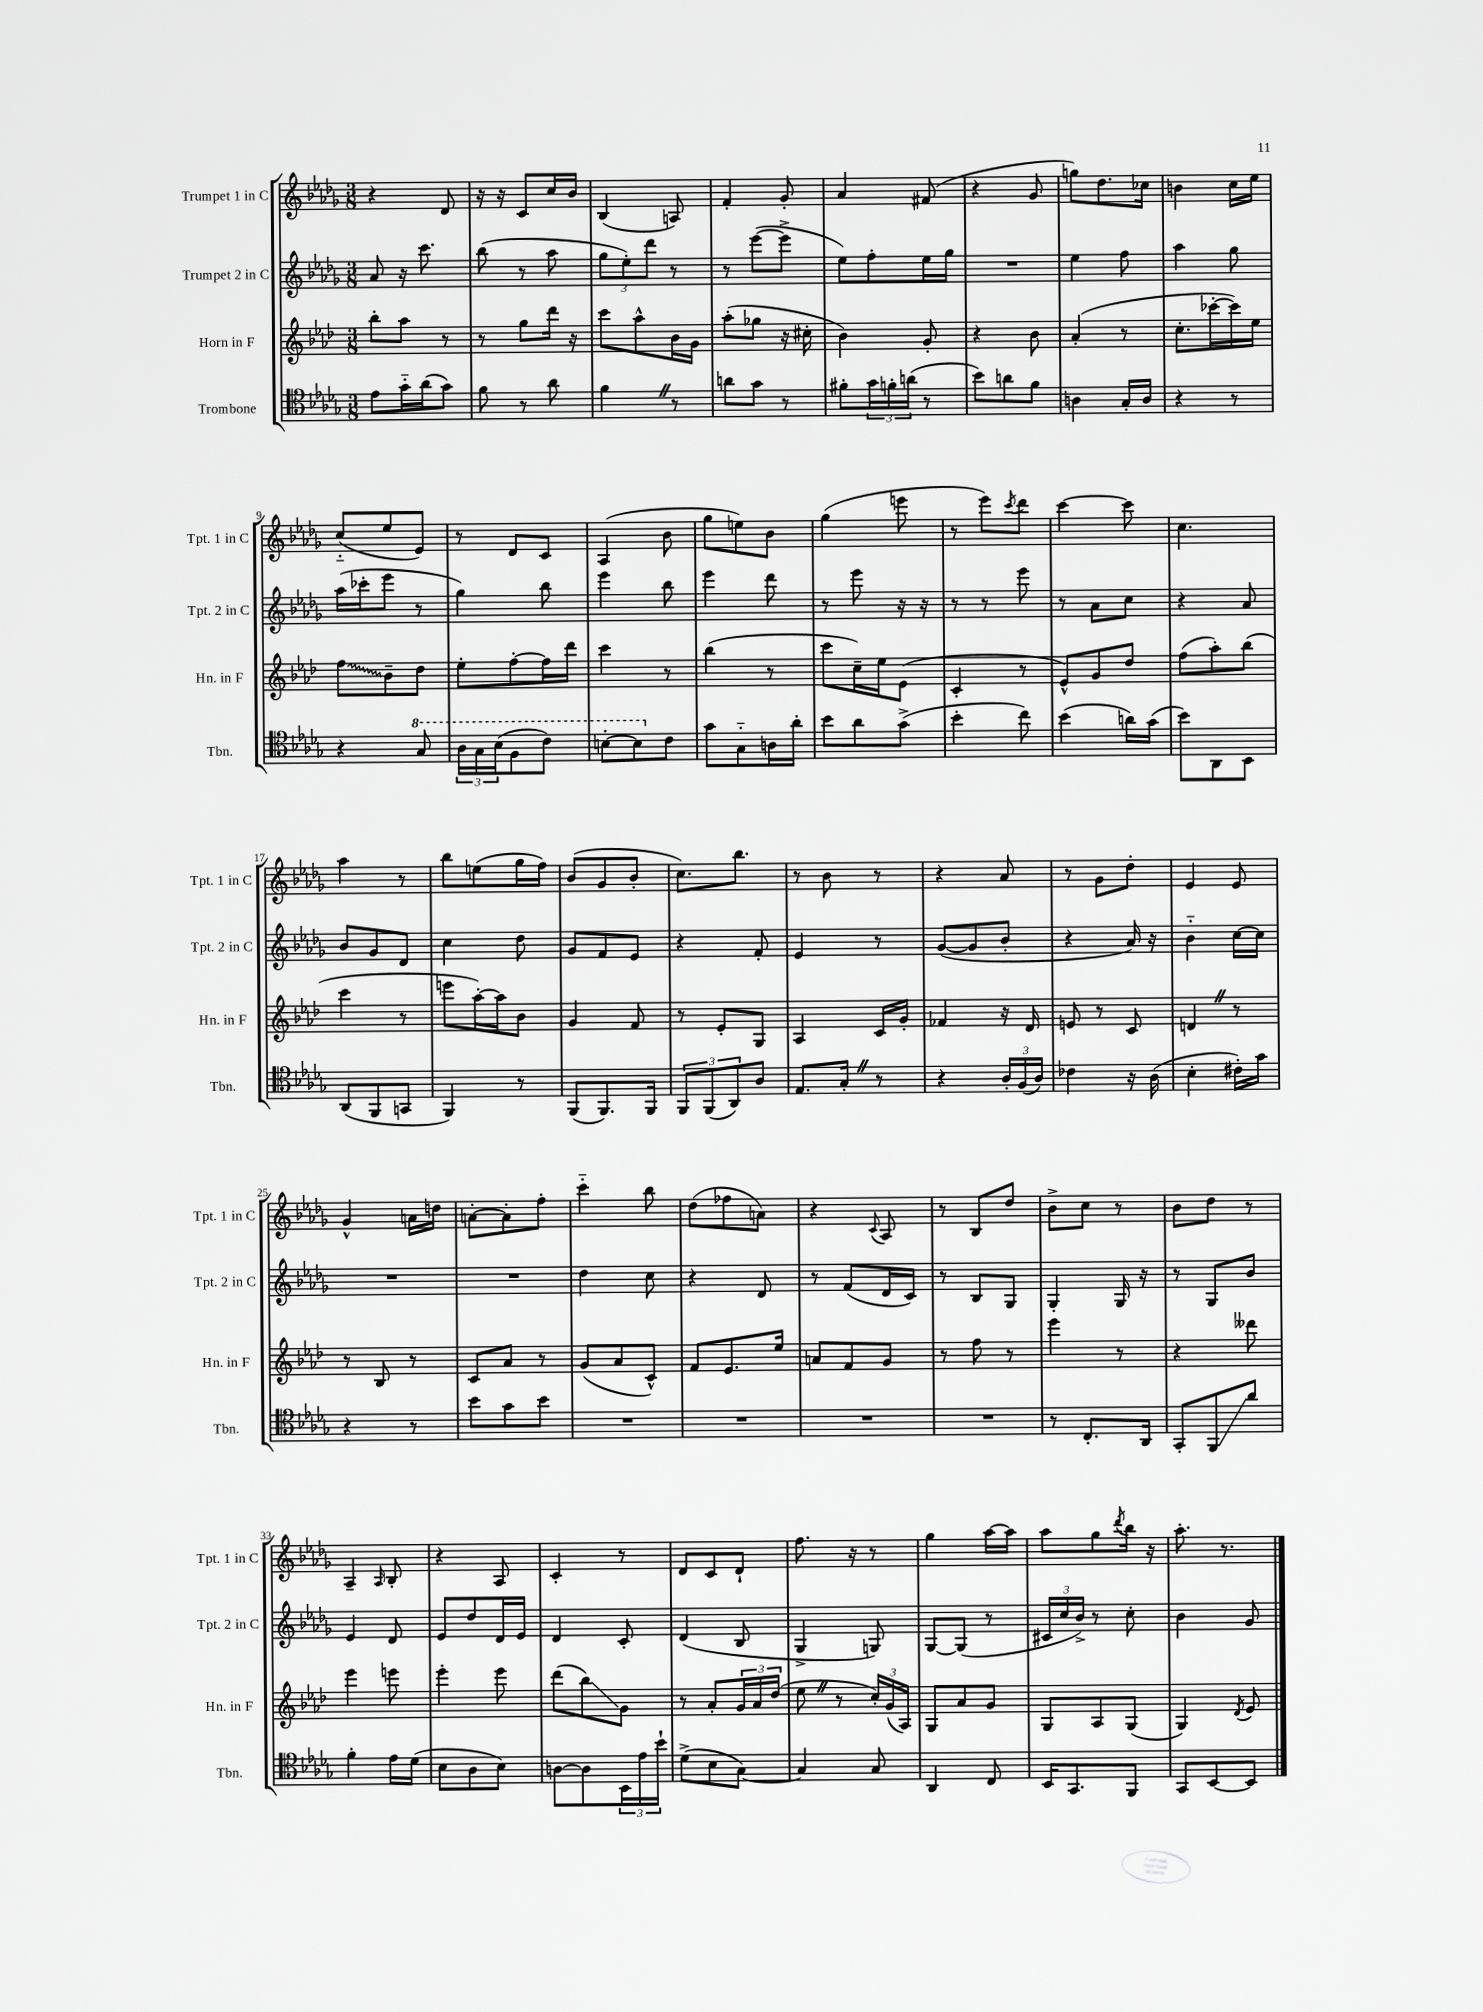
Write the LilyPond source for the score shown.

<<
\new StaffGroup <<
\new Staff = "s0" \with { instrumentName = "Trumpet 1 in C" shortInstrumentName = "Tpt. 1 in C" } {
    \clef treble \key des \major \numericTimeSignature \time 3/8
    r4 des'8 |
    r16 r16 c'8 c''16 bes'16 |
    bes4( a8) |
    f'4-. ges'8-. |
    aes'4 fis'8( |
    r4 ges'8 |
    g''8) des''8. ces''16 |
    b'4 c''16 ees''16 |
    c''8-_( ees''8 ees'8) |
    r8 des'8 c'8 |
    aes4( bes'8 |
    ges''8 e''8) bes'8 |
    ges''4( e'''8 |
    r8 ees'''8) \acciaccatura { c'''8 } des'''8 |
    c'''4~ c'''8 |
    c''4. |
    aes''4 r8 |
    bes''8 e''8( ges''16 f''16) |
    bes'8( ges'8 bes'8-. |
    c''8.) bes''8. |
    r8 bes'8 r8 |
    r4 aes'8 |
    r8 ges'8 des''8-. |
    ees'4 ees'8 |
    ges'4-^ a'16 d''16 |
    a'8~-. a'8-. f''8-. |
    c'''4-_ bes''8 |
    des''8( fes''8 a'8) |
    r4 \appoggiatura { c'8 } aes8 |
    r8 bes8 des''8 |
    bes'8-> c''8 r8 |
    bes'8 des''8 r8 |
    aes4-- \grace { aes16 } bes8-. |
    r4 aes8 |
    c'4-. r8 |
    des'8 c'8 des'8-! |
    f''8. r16 r8 |
    ges''4 aes''16~ aes''16 |
    aes''8 ges''8 \acciaccatura { des'''8 } bes''16 r16 |
    aes''8.-. r8. \bar "|." |
}
\new Staff = "s1" \with { instrumentName = "Trumpet 2 in C" shortInstrumentName = "Tpt. 2 in C" } {
    \clef treble \key des \major \numericTimeSignature \time 3/8
    aes'8 r16 c'''8. |
    bes''8( r8 aes''8 |
    \tuplet 3/2 { ges''8 ees''8-.) des'''8 } r8 |
    r8 ees'''8~( ees'''8-> |
    ees''8) f''8-. ees''16 ges''16 |
    R4. |
    ees''4 f''8 |
    aes''4 ges''8 |
    aes''16( ces'''16-. ees'''8 r8 |
    ges''4) bes''8 |
    ees'''4 bes''8 |
    ees'''4 des'''8 |
    r8 ees'''8 r16 r16 |
    r8 r8 ees'''8 |
    r8 aes'8 c''8 |
    r4 aes'8 |
    bes'8 ges'8 des'8 |
    c''4 des''8 |
    ges'8 f'8 ees'8 |
    r4 f'8-. |
    ees'4 r8 |
    ges'8~( ges'8 bes'8-. |
    r4 aes'16) r16 |
    bes'4-_ c''16~ c''16 |
    R4. |
    R4. |
    des''4 c''8 |
    r4 des'8 |
    r8 f'8( des'16 c'16) |
    r8 bes8 ges8 |
    ges4-. ges16 r16 |
    r8 ges8 bes'8 |
    ees'4 des'8 |
    ees'8 des''8 des'16 ees'16 |
    des'4 c'8-. |
    des'4( bes8 |
    ges4-> g8) |
    ges8~ ges8( r8 |
    \tuplet 3/2 { cis'16 c''16 bes'16->) } r8 c''8-. |
    bes'4 ges'8 \bar "|." |
}
\new Staff = "s2" \with { instrumentName = "Horn in F" shortInstrumentName = "Hn. in F" } {
    \clef treble \key aes \major \numericTimeSignature \time 3/8
    bes''8-. aes''8 r8 |
    r8 g''8 des'''16 r16 |
    c'''8 aes''8-^ bes'16 g'16 |
    aes''8-.( ges''8 r16 cis''16-. |
    bes'4) g'8-. |
    r4 bes'8 |
    aes'4-.( r8 |
    c''8.-. ces'''16~-. ces'''16) ees''16 |
    \once \override Glissando.style = #'zigzag f''8\glissando bes'8-- des''8 |
    ees''8-. f''8~-. f''16 des'''16 |
    c'''4 r8 |
    bes''4( r8 |
    c'''8 c''16--) ees''16 ees'8( |
    c'4-. r8 |
    ees'8-^) g'8 des''8 |
    f''8( aes''8-.) bes''8( |
    c'''4 r8 |
    e'''8 aes''16~-.) aes''16 bes'8 |
    g'4 f'8 |
    r8 ees'8-. g8 |
    aes4 c'16 g'16-. |
    fes'4 r16 des'16 |
    e'8 r8 c'8 |
    d'4 \once \override BreathingSign.text = \markup { \musicglyph "scripts.caesura.straight" } \breathe r8 |
    r8 bes8 r8 |
    c'8 aes'8 r8 |
    g'8( aes'8 c'8-^) |
    f'8 ees'8. ees''16 |
    a'8 f'8 g'8 |
    r8 f''8 r8 |
    ees'''4 r8 |
    r4 deses'''8 |
    ees'''4 e'''8 |
    ees'''4-. ees'''8 |
    des'''8( bes''8\glissando) g'8 |
    r8 aes'8-. \tuplet 3/2 { g'16 aes'16 des''16( } |
    ees''8 \once \override BreathingSign.text = \markup { \musicglyph "scripts.caesura.straight" } \breathe r8 \tuplet 3/2 { c''16-.) g'16( aes16) } |
    g8 aes'8 g'8 |
    g8 aes8 g8( |
    g4) \acciaccatura { des'8 } ees'8 \bar "|." |
}
\new Staff = "s3" \with { instrumentName = "Trombone" shortInstrumentName = "Tbn." } {
    \clef tenor \key des \major \numericTimeSignature \time 3/8
    ees'8 ges'16-_ aes'16( ges'8) |
    f'8 r8 aes'8 |
    f'4 \once \override BreathingSign.text = \markup { \musicglyph "scripts.caesura.straight" } \breathe r8 |
    a'8 ges'8 r8 |
    fis'8-. \tuplet 3/2 { ges'16 f'16-. a'16( } r8 |
    bes'8) a'8 f'8 |
    a4 ges16-. a16 |
    r4 r8 |
    r4 \ottava #1 ges'8 |
    \tuplet 3/2 { aes'16 ges'16 bes'16( } f'8 c''8) |
    b'8~-. b'8 \ottava #0 c'8 |
    ges'8 ges8-_ a16 aes'16-. |
    bes'8 aes'8 ges'8->( |
    bes'4-. c''8) |
    bes'4( a'16) ges'16( |
    bes'8) aes,8 bes,8 |
    aes,8( f,8 g,8 |
    f,4) r8 |
    f,8( f,8.) f,16 |
    \tuplet 3/2 { f,8 f,8( aes,8) } aes8 |
    ees8. ges16-. \once \override BreathingSign.text = \markup { \musicglyph "scripts.caesura.straight" } \breathe r8 |
    r4 \tuplet 3/2 { aes16-. f16( aes16) } |
    ces'4 r16 aes16( |
    bes4-. cis'16-.) ges'16 |
    r4 r8 |
    bes'8 ges'8 bes'8 |
    R4. |
    R4. |
    R4. |
    R4. |
    r8 c8.-. aes,16 |
    ges,8-. f,8\glissando aes'8 |
    f'4-. ees'16 des'16( |
    bes8 aes8 bes8) |
    a8~ a8 \tuplet 3/2 { bes,16 ees'16 bes'16-! } |
    des'8->( bes8 ges8~) |
    ges4 ges8 |
    aes,4 c8 |
    bes,16 ges,8. f,8 |
    ges,8 bes,8~ bes,8 \bar "|." |
}
>>
>>
